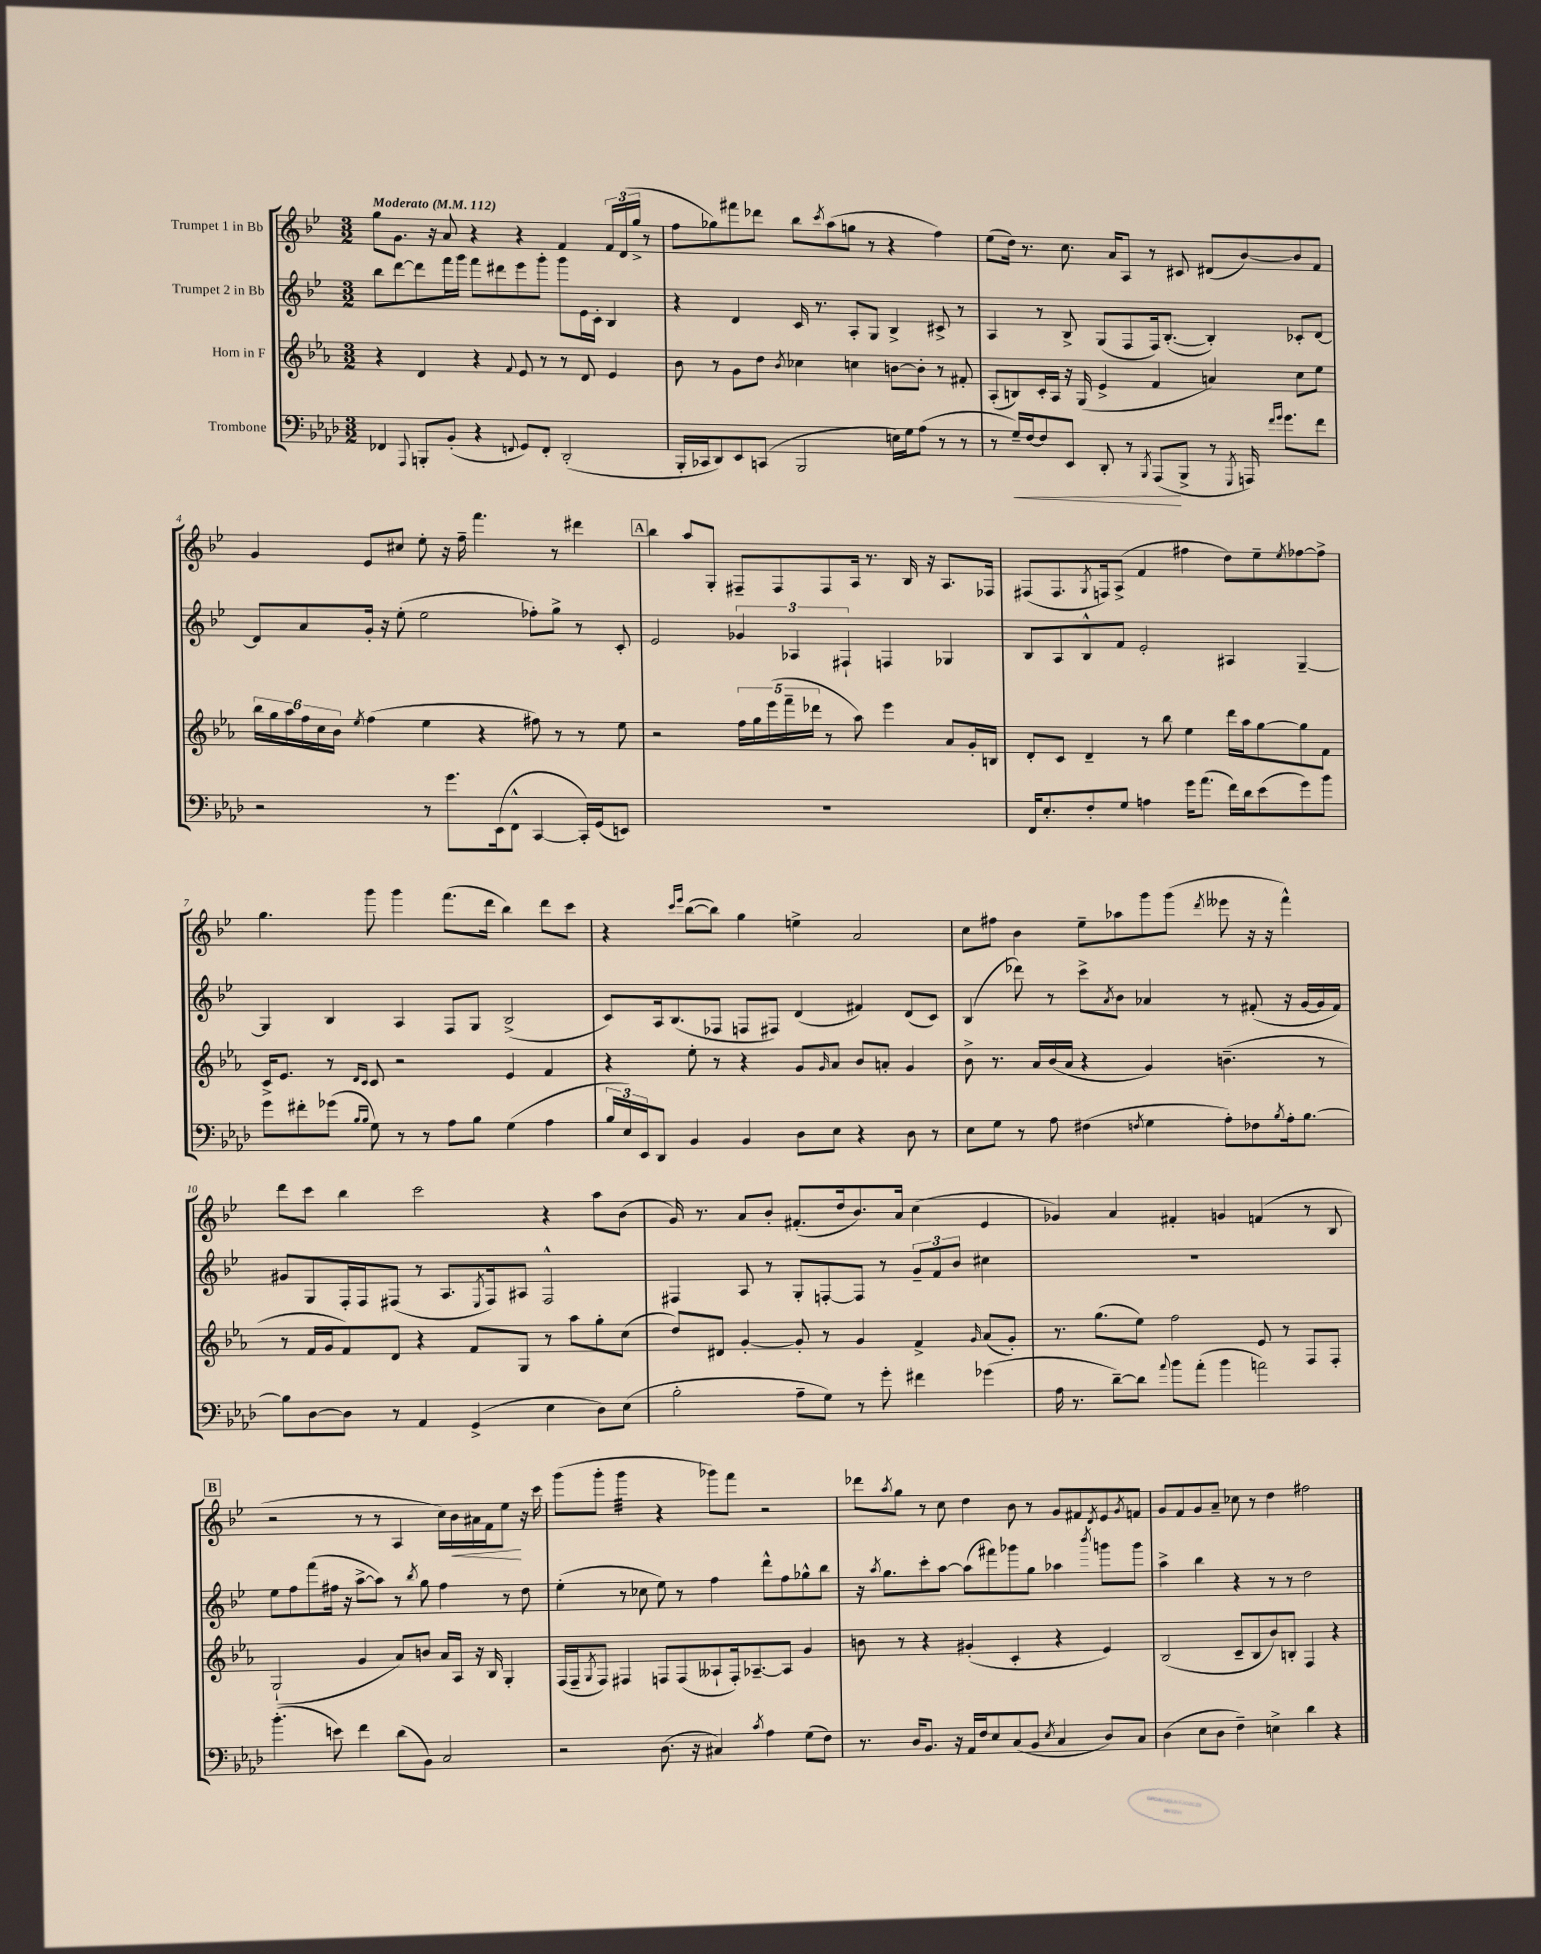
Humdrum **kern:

**kern	**kern	**kern	**kern
*staff4	*staff3	*staff2	*staff1
*clefF4	*clefG2	*clefG2	*clefG2
*k[b-e-a-d-]	*k[b-e-a-]	*k[b-e-]	*k[b-e-]
*M3/2	*M3/2	*M3/2	*M3/2
*MM112	*MM112	*MM112	*MM112
4FF-	4r	8bb-	8gg
.	.	[8ddd	8.g
8qqAAA-	.	.	.
8BBB'	4d	8ddd]	.
.	.	.	16r
(8BB-'	.	16fff	8a
.	.	16ggg	.
4r	4r	8fff	4r
.	.	8ddd#	.
8qqFF	8qqf	.	.
8GG)	8e-	8eee-	4r
8FF'	8r	8ggg'	.
(2DD-'	8r	8ggg	4f
.	8d	16e-	.
.	.	16c'	.
.	4e-	4B-	24f
.	.	.	(24d
.	.	.	24gg^
.	.	.	8r
=	=	=	=
16BBB-'	8b-	4r	8ff
16CC-	.	.	.
8DD-)	8r	.	8gg-)
8EE-	8g	4d	8fff#
(8CC	8dd	.	8ddd-
.	8qb-	.	.
2BBB-	4cc-	16c	8bb-
.	.	8.r	.
.	.	.	8qccc
.	.	.	(8aa
.	4cc	8A'	8gg
.	.	8G	8r
16E)	[8b	4B-^	4r
16G	.	.	.
(8A-	8b']	.	.
8r	8r	8c#^	4ff)
8r	8f#'	8r	.
=	=	=	=
8r	(8A-'	4A	(8ee-
16G~)	8B)	.	16dd)
[16F	.	.	8.r
8F]	16c'	8r	.
.	16A-	.	.
8EE-	16r	8B-^	8.cc
.	(16G	.	.
8DD-'	4e-^	(8G	.
.	.	.	16a
8r	.	8F	8A
8qBBB-	.	.	.
(8AAA-	4f	16F)	8r
.	.	([8.B-'	.
8BBB-^	.	.	8c#
8r	4a)	4B-'])	(8d#
8qGGG	.	.	.
16AAA)	.	.	[8b-)
16qqf	.	.	.
16qqg	.	.	.
8.g	.	.	.
.	8cc	8c-'	8b-]
8f	8ee-	[8d	8f
=	=	=	=
2r	24bb-	8d]	4g
.	24gg	.	.
.	24aa-	.	.
.	24ff	8a	.
.	24cc	.	.
.	24b-	.	.
.	8qee-	.	.
.	(4ff	16g'	8e-
.	.	16r	.
.	.	(8ee-'	8cc#
8r	4ee-	2ee-	8ee-'
8.g	.	.	16r
.	.	.	16ff~
.	4r	.	4.fff
(16EE-	.	.	.
8FF^^	.	.	.
[4CC	8ff#)	8ff-')	.
.	8r	8gg^	8r
16CC'])	8r	8r	4ddd#
(16GG	.	.	.
8EE)	8ee-	8c'	.
=	=	=	=
1.r	2r	2e-	4bb-
.	.	.	8aa
.	.	.	8G'
.	20ff	6g-	8F#~
.	20gg	.	.
.	(20eee-	.	.
.	.	.	8F#
.	20fff~	.	.
.	.	6A-	.
.	20ddd-	.	.
.	8r	.	8F#
.	.	6F#`	.
.	8aa-)	.	16A
.	.	.	8.r
.	4eee-	4F	.
.	.	.	16B-
.	.	.	16r
.	8a-	4G-	8.A
.	16g'	.	.
.	16B	.	16F-
=	=	=	=
16FF	8d'	8B-	(8F#
8.E-'	.	.	.
.	8c	8A	8.F#
8F'	4d~	8B-^^	.
.	.	.	8qG
.	.	.	16F)
8G	.	8f	(8A^
4A	8r	2e-'	4f
.	8bb-	.	.
16g	4ee-	.	4ff#
(8.a-	.	.	.
16f)	16ddd	4A#	8dd)
16d-	16aa-	.	.
(8e-	[8gg	.	8ee-~
.	.	.	8qee-
8g)	8gg]	[4G~	[8ff-
8b-	8f	.	8ff-^]
=	=	=	=
8g	16c^	4G]	4.gg
.	8.e-	.	.
8f#'	.	.	.
(8g-	8r	4B-	.
16qqB-	16qqd	.	.
16qqB-	16qqc	.	.
8G)	8c	.	8ggg
8r	2r	4A	4ggg
8r	.	.	.
8A-	.	8F	(8.fff
8B-	.	8G	.
.	.	.	16ddd
(4G	4e-	(2B-^	4bb-)
4A-	4f	.	8ddd
.	.	.	8ccc
=	=	=	=
24B-	4r	8c)	4r
24E-)	.	.	.
24EE-	.	.	.
8DD-	.	16A	.
.	.	(8.B-	.
.	.	.	16qqccc
.	.	.	16qqeee-
4BB-	8ee-'	.	([8bb-
.	8r	8F-	8bb-])
4BB-	4r	8F	4gg
.	.	8F#)	.
8D-	8g	(4d	4ee^
.	16qqg	.	.
8E-	8a-	.	.
4r	8b-	4f#)	2a
.	8a'	.	.
8D-	4g	(8d	.
8r	.	8c)	.
=	=	=	=
8E-	8b-^	(4B-	8cc
8G	8.r	.	8ff#
8r	.	8ddd-)	4b-
.	16a-	.	.
8A-	(16b-	8r	.
.	16a-	.	.
(4F#	4r	8ccc^	8ee-~
.	.	8qa	.
.	.	8b-	8aa-
8qF	.	.	.
4G	4g)	4a-	8ggg
.	.	.	(8ggg
.	.	.	8qddd
8A-')	(4.b~	8r	8eee--
8F-	.	(8f#'	16r
.	.	.	16r
8qB-	.	.	.
16A-'	.	16r	4fff^^)
[8.B-	.	[16g	.
.	8r	16g]	.
.	.	16f#)	.
=	=	=	=
8B-]	8r	8g#	8ddd
[8D-	16f	8G	8ccc
.	16g	.	.
8D-]	8f)	16F'	4bb-
.	.	16F	.
8r	8d	(8F#	.
4AA-	4r	8r	2ccc
.	.	8.A	.
(4GG^	8f	.	.
.	.	8qE-	.
.	.	16F#)	.
.	8G	8A#	.
4E-	8r	2F#^^	4r
.	8aa-	.	.
8D-)	8gg'	.	8aa
(8E-	(8cc	.	(8b-
=	=	=	=
2B-'	8dd)	4F#	16g)
.	.	.	8.r
.	8d#	.	.
.	[4g'	8A	8a
.	.	8r	8b-'
8A-~	8g']	8G'	(8.f#'
8G)	8r	[8F'	.
.	.	.	16dd
8r	4g	8F]	8.b-)
8g'	.	8r	.
.	.	.	16a
4f#	4f^	12g~	(4cc
.	.	12f	.
.	.	12b-	.
.	16qqg	.	.
(4g-	(8a-	4cc#	4e-
.	8g')	.	.
=	=	=	=
16A-	8.r	1.r	4g-)
8.r	.	.	.
.	(8.gg	.	.
[8d-~)	.	.	4a
8d-]	8ee-)	.	.
8qqa-	.	.	.
8b-	2ff	.	4f#'
(8a-'	.	.	.
4b-	.	.	4g
2a)	8e-	.	(4f
.	8r	.	.
.	8F	.	8r
.	8F'	.	8B-
=	=	=	=
(4.b-'	(2G`	8ee-	2r
.	.	8ff	.
.	.	(8fff	.
8e)	.	16ff#	.
.	.	16r	.
4f	4g	[8aa^	8r
.	.	8aa])	8r
(8d-	8a-)	8r	4A
.	.	8qbb-	.
8BB-)	8b	8gg	.
2C	16a-	4ff#	16cc)
.	16A-	.	16b-
.	16r	.	16a#
.	16B-	.	16f
.	4G'	8r	8ee-
.	.	8dd	16r
.	.	.	16ccc
=	=	=	=
2r	(16F	(4ee-'	(8ggg
.	16F~	.	.
.	8qG	.	.
.	8F)	.	8ggg'
.	4F#	8r	4ggg
.	.	8cc-	.
(8.D-	8F	8ee-)	4r
.	(8F	8r	.
16r	.	.	.
4C#)	8A--`	4ff	8ggg-)
.	16F')	.	8fff
.	[8.A-~	.	.
8qc	.	.	.
4A-	.	8ddd^^	2r
.	8A-]	8ff	.
(8G	4g	8gg-^^	.
8F)	.	8bb-	.
=	=	=	=
8.r	8b	16r	8ddd-
.	.	8qaa	.
.	.	8.gg	.
.	.	.	8qaa
.	8r	.	8gg
16D-	.	.	.
8.BB-	4r	8ccc'	8r
.	.	[8aa	8cc
16r	.	.	.
16AA-	(4g#'	(8aa]	4dd
16F	.	.	.
8E-	.	8fff#)	.
(8C	4c'	8ggg-	8b-
8BB-	.	8gg	8r
8qE-	.	.	.
4C	4r	4aa-	8g
.	.	.	8f#
.	.	8qbbb-	8qd
8D-)	4e-)	8ggg	8e-
.	.	.	8qg
8C	.	8ggg	8f
=	=	=	=
(4D-	(2B-	4aa^	8g
.	.	.	8f
8E-	.	4bb-	8g
8D-	.	.	8a~
4F~)	8c~	4r	8cc-
.	8B-	.	8r
4E^	8b-)	8r	4dd
.	8B'	8r	.
4d-	4F	2dd	2ff#
4r	4r	.	.
==	==	==	==
*-	*-	*-	*-
